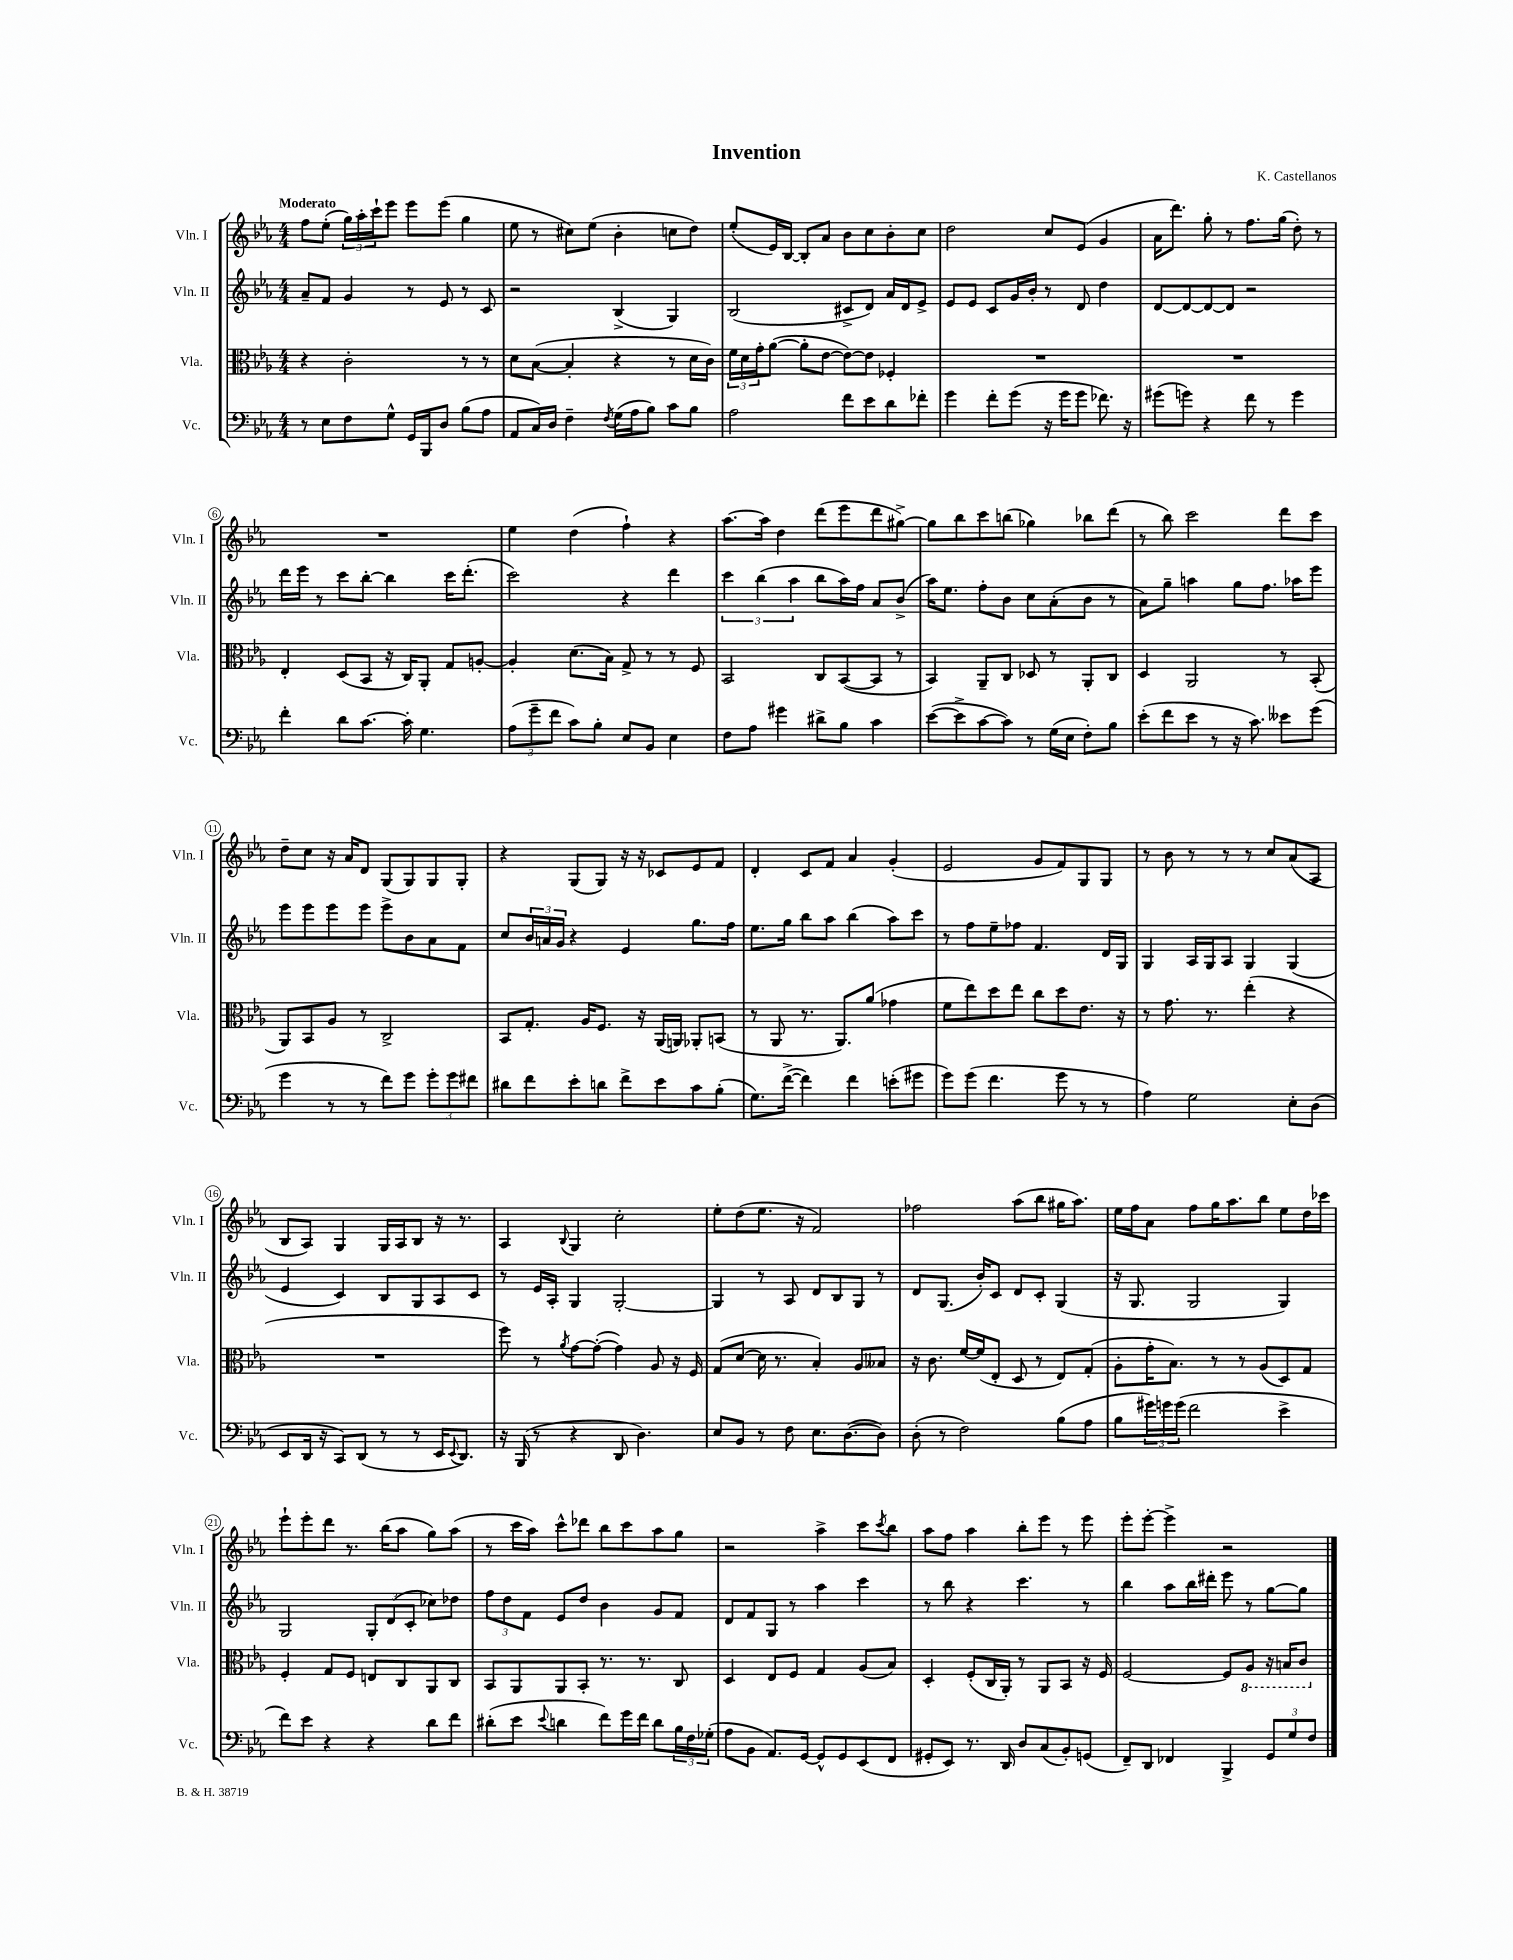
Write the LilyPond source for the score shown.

\header { title = "Invention" composer = "K. Castellanos" }
<<
\new StaffGroup <<
\new Staff = "s0" \with { instrumentName = "Vln. I" shortInstrumentName = "Vln. I" } {
    \clef treble \key ees \major \numericTimeSignature \time 4/4 \tempo "Moderato"
    f''8 ees''8-.( \tuplet 3/2 { g''16) aes''16-. c'''16-! } ees'''8 ees'''8 ees'''8( g''4 |
    ees''8 r8 cis''8) ees''8( bes'4-. c''8 d''8) |
    ees''8-.( ees'16) bes16~ bes8-. aes'8 bes'8 c''8 bes'8-. c''8 |
    d''2 c''8 ees'8( g'4 |
    aes'16 d'''8.) g''8-. r8 f''8. g''16( d''8-.) r8 |
    R1 |
    ees''4 d''4( f''4-!) r4 |
    aes''8.~ aes''16 d''4 d'''8( ees'''8 d'''8 gis''8~->) |
    gis''8 bes''8 c'''8 b''8( ges''4) bes''8 d'''8( |
    r8 bes''8) c'''2 d'''8 c'''8 |
    d''8-- c''8 r16 aes'16 d'8 g8( g8) g8 g8-. |
    r4 g8( g8) r16 r16 ces'8 ees'8 f'8 |
    d'4-. c'8 f'8 aes'4 g'4-.( |
    ees'2 g'8 f'8) g8 g8 |
    r8 bes'8 r8 r8 r8 c''8 aes'8( aes8 |
    bes8 aes8) g4 g16 aes16 bes8 r16 r8. |
    aes4 \appoggiatura { bes8 } g4 c''2-. |
    ees''8-. d''8( ees''8. r16 f'2) |
    fes''2 aes''8( bes''8 gis''16 aes''8.) |
    ees''16 f''16 aes'8 f''8 g''16 aes''8. bes''8 ees''8 d''16 ces'''16 |
    ees'''8-! ees'''8-. d'''8 r8. bes''16( aes''8 g''8) aes''8( |
    r8 c'''16 aes''16) c'''8-^ des'''8 bes''8 c'''8 aes''8 g''8 |
    r2 aes''4-> c'''8 \acciaccatura { c'''8 } bes''8 |
    aes''8 f''8 aes''4 bes''8-. ees'''8 r8 ees'''8 |
    ees'''8-. ees'''8~-. ees'''4-> r2 \bar "|." |
}
\new Staff = "s1" \with { instrumentName = "Vln. II" shortInstrumentName = "Vln. II" } {
    \clef treble \key ees \major \numericTimeSignature \time 4/4
    aes'8-- f'8 g'4 r8 ees'8 r8 c'8 |
    r2 bes4->( g4) |
    bes2( cis'8-> d'8) aes'16 d'16 ees'8-> |
    ees'8 ees'8 c'8 g'16 bes'16-. r8 d'8 d''4 |
    d'8~ d'8~ d'8~ d'8 r2 |
    d'''16 ees'''16 r8 c'''8 bes''8~-. bes''4 c'''16 d'''8.-.( |
    c'''2) r4 d'''4 |
    \tuplet 3/2 { c'''4 bes''4( aes''4 } bes''8 aes''16) f''16 aes'8 bes'8->( |
    aes''16) ees''8. f''8-. bes'8 c''8 aes'8-.( bes'8 r8 |
    aes'8) g''8-- a''4 g''8 f''8. aes''16 ees'''8 |
    ees'''8 ees'''8 ees'''8 ees'''8 ees'''8-> bes'8 aes'8 f'8 |
    c''8 \tuplet 3/2 { bes'16 a'16 g'16 } r4 ees'4 g''8. f''16 |
    ees''8. g''16 bes''8 aes''8 bes''4( aes''8) c'''8 |
    r8 f''8 ees''8-- fes''8 f'4. d'16 g16 |
    g4 aes16 g16 aes8 g4 g4( |
    ees'4 c'4) bes8 g8 aes8 c'8 |
    r8 ees'16 aes16-. g4 g2~-. |
    g4 r8 aes8 d'8 bes8 g8 r8 |
    d'8 g8.( bes'16-.) c'8 d'8 c'8-. g4( |
    r16 g8. g2 g4) |
    g2 \tuplet 3/2 { g8-. d'8( c'8-. } ces''8) des''8 |
    \tuplet 3/2 { f''8 d''8 f'8 } ees'8 d''8 bes'4 g'8 f'8 |
    d'8 f'8 g8 r8 aes''4 c'''4 |
    r8 bes''8 r4 c'''4. r8 |
    bes''4 aes''8 bes''16 dis'''16-. ees'''8 r8 g''8~ g''8 \bar "|." |
}
\new Staff = "s2" \with { instrumentName = "Vla." shortInstrumentName = "Vla." } {
    \clef alto \key ees \major \numericTimeSignature \time 4/4
    r4 c'2-. r8 r8 |
    d'8 bes8~( bes4-. r4 r8 d'16 c'16) |
    \tuplet 3/2 { f'16 d'16 g'16-. } aes'8~( aes'8-. ees'8~ ees'8~) ees'8 fes4-. |
    R1 |
    R1 |
    ees4-. d8( bes,8 r16 c16) aes,8-. g8 a8~-. |
    a4-. d'8.( bes16) g8-> r8 r8 f8 |
    bes,2 c8 bes,8~( bes,8 r8 |
    bes,4) aes,8-- c8 des8 r8 aes,8-. c8 |
    d4 aes,2 r8 bes,8-.( |
    aes,8) bes,8 aes8 r8 c2-> |
    bes,8 g8.-. aes16 f8. r16 aes,16( a,16) aes,8-. b,8( |
    r8 aes,8 r8. aes,8.) aes'8( ges'4 |
    f'8 ees''8) d''8 ees''8 c''8 d''8 ees'8. r16 |
    r8 g'8. r8. ees''4-.( r4 |
    R1 |
    f''8) r8 \acciaccatura { aes'8 } g'8~ g'8~-.( g'4) aes8 r16 f16 |
    g8( d'8~ d'16 r8. bes4-.) aes8 beses8 |
    r16 c'8. f'16~ f'16( ees8-. d8 r8 ees8) g8-.( |
    aes8-. g'16-. bes8.) r8 r8 aes8( d8) g8 |
    f4-. g8 f8 e8 c8 aes,8 c8 |
    bes,8 aes,8 aes,8 bes,8-. r8. r8. c8 |
    d4 ees8 f8 g4 aes8( bes8) |
    d4-. f8-.( c16 aes,16-.) r8 aes,8 bes,8 r16 f16 |
    f2~ f8 \ottava #-1 aes,8 r16 b,16 c8 \ottava #0 \bar "|." |
}
\new Staff = "s3" \with { instrumentName = "Vc." shortInstrumentName = "Vc." } {
    \clef bass \key ees \major \numericTimeSignature \time 4/4
    r8 ees8 f8 g8-^ g,16 bes,,16 d8 bes8( aes8 |
    aes,8 c16) d16 f4-- \acciaccatura { f8 } g16( aes16 bes8) c'8 bes8 |
    aes2 f'8 ees'8 d'8 fes'8-. |
    g'4 f'8-. g'8( r16 g'16 g'8 fes'8.) r16 |
    gis'8( g'8) r4 f'8 r8 g'4 |
    f'4-. d'8 c'8.~ c'16-. g4. |
    \tuplet 3/2 { aes8( g'8-- f'8 } c'8) bes8-. ees8 bes,8 ees4 |
    f8 aes8 gis'4 dis'8-> bes8 c'4 |
    ees'8~( ees'8-> c'8~ c'8) r8 g16( ees16 f8-.) bes8 |
    ees'8-.( f'8 ees'8 r8 r16 c'8.) eeses'8 g'8( |
    g'4 r8 r8 f'8) g'8 \tuplet 3/2 { g'8-. g'8 fis'8 } |
    dis'8 f'8 ees'8-. d'8 f'8-> ees'8 c'8 bes8-.( |
    g8.) f'16~->( f'4) f'4 e'8-.( gis'8 |
    g'8) g'8( f'4. g'8 r8 r8 |
    aes4) g2 ees8-. d8( |
    ees,8 d,16 r16 c,8) d,8( r8 r8 ees,16 \appoggiatura { ees,8 } d,8.) |
    r16 bes,,16( r8 r4 d,8 d4.) |
    ees8 bes,8 r8 f8 ees8. d8.~( d8) |
    d8-.( r8 f2) bes8( aes8 |
    bes8 \tuplet 3/2 { gis'16) g'16 g'16( } f'2 ees'4-> |
    f'8) ees'8 r4 r4 d'8 f'8 |
    dis'8-.( ees'8 \appoggiatura { ees'8 } d'4 f'8) g'16 f'16 d'8 \tuplet 3/2 { bes16 f16 ges16-.( } |
    aes8 bes,8 aes,8.) g,16~ g,8-^ g,8 ees,8( f,8 |
    gis,8-. ees,8) r8. d,16 d8 c8( bes,8-.) g,8( |
    f,8--) d,8 fes,4 bes,,4-> \tuplet 3/2 { g,8 g8 f8 } \bar "|." |
}
>>
>>
\layout { \context { \Score \override BarNumber.stencil = #(make-stencil-circler 0.1 0.3 ly:text-interface::print) } }
